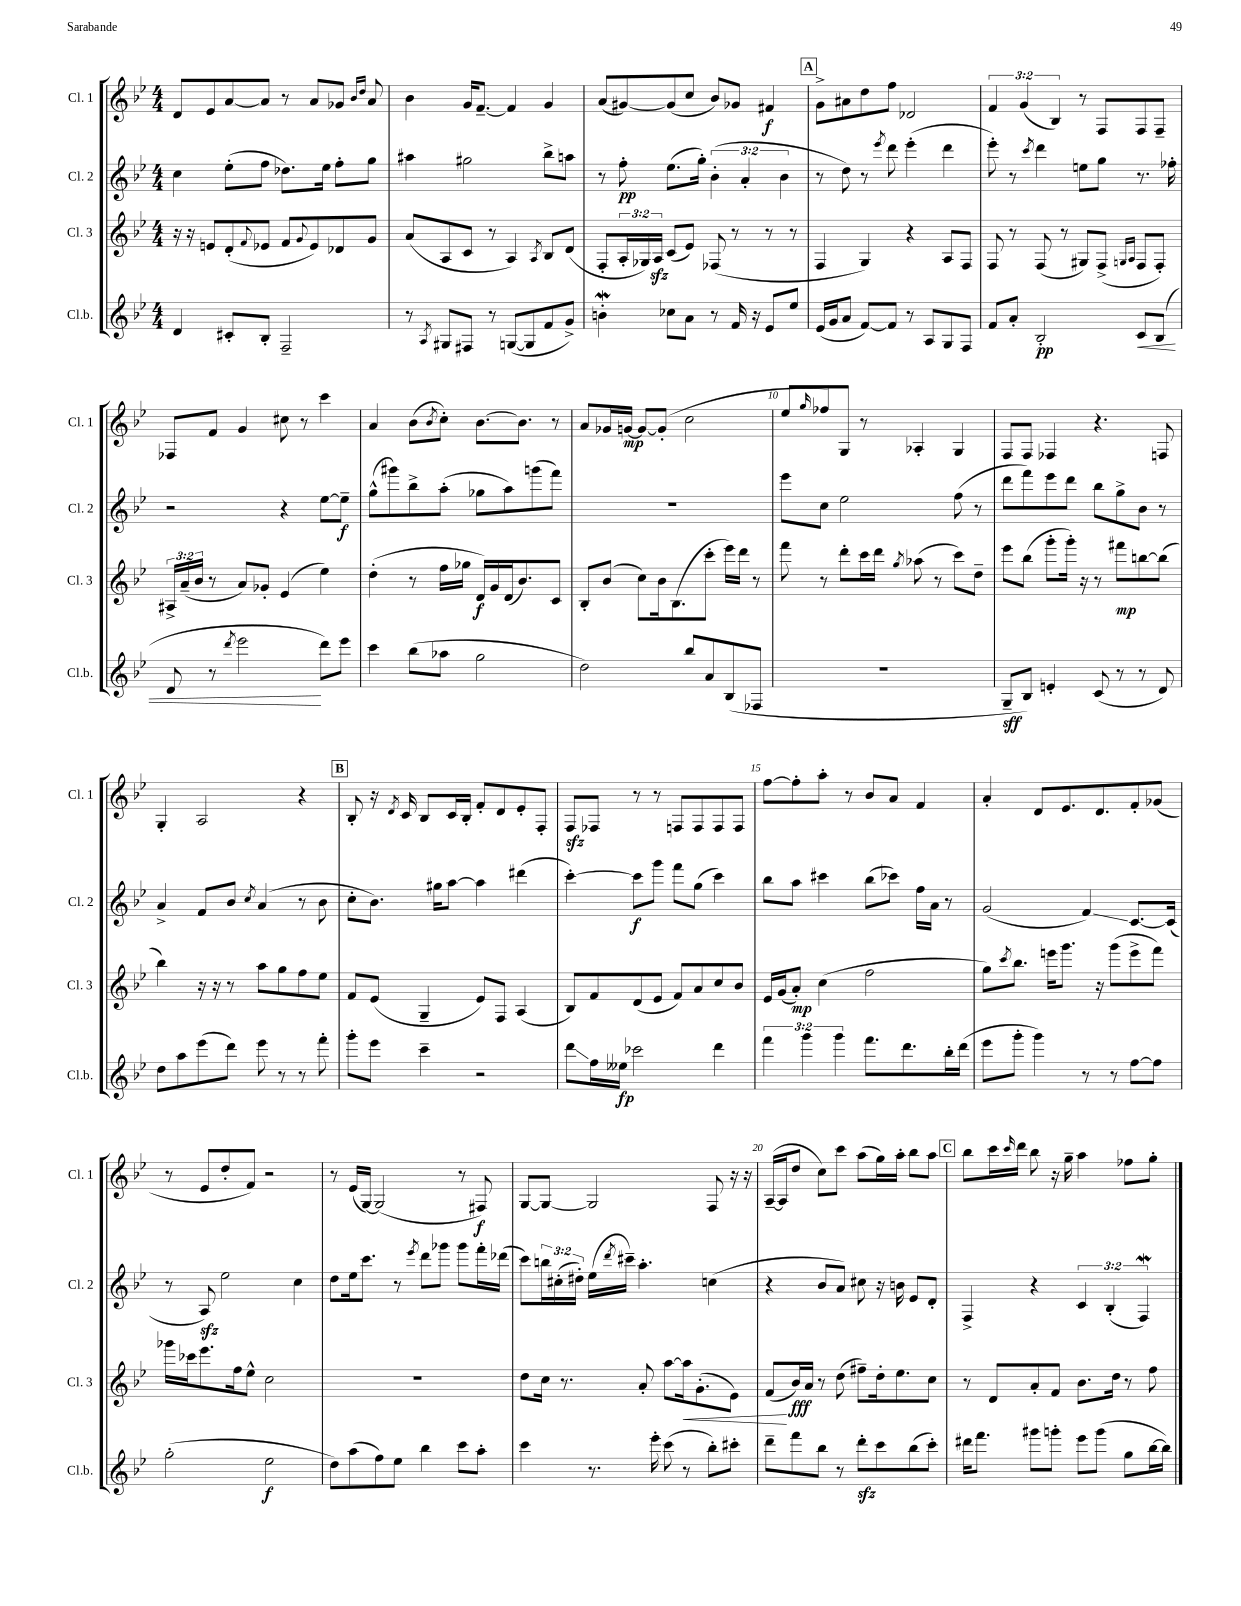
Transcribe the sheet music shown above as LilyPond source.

<<
\new StaffGroup <<
\new Staff = "s0" \with { instrumentName = "Cl. 1" shortInstrumentName = "Cl. 1" } {
    \clef treble \key bes \major \numericTimeSignature \time 4/4 \override Staff.TupletNumber.text = #tuplet-number::calc-fraction-text
    d'8 ees'8 a'8~ a'8 r8 a'8 ges'8 \grace { bes'16 d''16 } a'8 |
    bes'4 g'16 f'8.~-- f'4 g'4 |
    a'8( gis'8~) gis'8( c''8 bes'8) ges'8 fis'4\f |
    \mark \markup { \box "A" } g'8-> ais'8 d''8 f''8 des'2 |
    \tuplet 3/2 { f'4 g'4( bes4) } r8 f8 f8 f8-- |
    fes8 f'8 g'4 cis''8 r8 c'''4 |
    a'4 bes'8( \acciaccatura { bes'8 } c''8-.) bes'8.~ bes'8. r8 |
    a'8 ges'16 g'16~\mp g'8~ g'8-.( c''2 |
    ees''8 \grace { g''16 } fes''8) g8 r8 aes4-. g4 |
    f8 f8 fes4 r4. f8 |
    g4-. a2 r4 |
    \mark \markup { \box "B" } bes8-. r16 \acciaccatura { d'8 } c'16 bes8 c'16 bes16-. f'8-. d'8 ees'8-. f8-. |
    f8\sfz fes8 r8 r8 f8 f8 f8 f8 |
    f''8~ f''8-. a''8-. r8 bes'8 a'8 f'4 |
    a'4-. d'8 ees'8. d'8. f'8-. ges'8( |
    r8 ees'8 d''8-. f'8) r2 |
    r8 ees'16( g16~) g2( r8 fis8\f) |
    g8~ g8~ g2 f8 r16 r16 |
    a16~--( a16 d''8 c''8) c'''8 a''8( g''16) a''16-. bes''8 a''8 |
    \mark \markup { \box "C" } bes''8 c'''16 \grace { c'''16 } d'''16 bes''8 r16 g''16-- a''4 fes''8 g''8-. \bar "|." |
}
\new Staff = "s1" \with { instrumentName = "Cl. 2" shortInstrumentName = "Cl. 2" } {
    \clef treble \key bes \major \numericTimeSignature \time 4/4 \override Staff.TupletNumber.text = #tuplet-number::calc-fraction-text
    c''4 ees''8-.( f''8 des''8.) ees''16 f''8-. g''8 |
    ais''4 gis''2 bes''8-> a''8 |
    r8 f''8-.\pp ees''8.( g''16-.) \tuplet 3/2 { bes'4-.( a'4-. bes'4 } |
    \mark \markup { \box "A" } r8 d''8) r8 \acciaccatura { ees'''8 } d'''8 ees'''4-.( d'''4 |
    ees'''8-.) r8 \acciaccatura { c'''8 } d'''4 e''8 g''8 r8. fes''16-. |
    r2 r4 ees''8~ ees''8--\f |
    g''8-^( gis'''8) bes''8-> a''8-.( ges''8 a''8) g'''8( f'''8) |
    R1 |
    ees'''8 c''8 ees''2 f''8( r8 |
    d'''8 f'''8) ees'''8 d'''8 bes''8 g''8-> bes'8 r8 |
    a'4-> f'8 bes'8 \acciaccatura { c''8 } a'4( r8 bes'8 |
    \mark \markup { \box "B" } c''8-. bes'8.) gis''16 a''8~ a''4 dis'''4( |
    c'''4~-.) c'''8\f g'''8 f'''8 g''8( c'''4) |
    bes''8 a''8 cis'''4 bes''8( ces'''8) f''16 a'16 r8 |
    g'2( f'4\glissando) c'8.~ c'16( |
    r8 a8\sfz) ees''2 c''4 |
    d''8 ees''16 c'''8. r8 \acciaccatura { ees'''8 } d'''8 ges'''8 ges'''8 f'''16-. des'''16( |
    c'''8) \tuplet 3/2 { b''16 cis''16-.( dis''16-.) } ees''16( \acciaccatura { d'''8 } cis'''16--) a''4.-. c''4( |
    r4 bes'8 a'8) cis''8 r16 b'16 ees'8 d'8-. |
    \mark \markup { \box "C" } f4-> r4 \tuplet 3/2 { c'4 bes4-.( f4\mordent) } \bar "|." |
}
\new Staff = "s2" \with { instrumentName = "Cl. 3" shortInstrumentName = "Cl. 3" } {
    \clef treble \key bes \major \numericTimeSignature \time 4/4 \override Staff.TupletNumber.text = #tuplet-number::calc-fraction-text
    r16 r16 e'8 d'8-.( \appoggiatura { f'8 } ees'8 f'8 \appoggiatura { g'8 } ees'8) des'8 g'8 |
    a'8( a8 c'8 r8 a4) \acciaccatura { a8 } bes8 d'8( |
    f8-. \tuplet 3/2 { a16-. ges16) a16\sfz } c'8( ees'8) fes8( r8 r8 r8 |
    \mark \markup { \box "A" } f4 g4) r4 a8 f8 |
    f8 r8 f8( r8 gis8) f8->( \grace { g16 a16 } f8 f8-.) |
    \tuplet 3/2 { ais16-> a'16--( bes'16 } r8 a'8) ges'8-. ees'4( ees''4) |
    d''4-.( r8 f''16 ges''16 d'16\f) g'16 d'16( bes'8.) c'8 |
    bes8-. bes'8( c''8) bes'16 bes8.( c'''8-. ees'''16) d'''16 r8 |
    f'''8 r8 d'''8-. c'''16 d'''16 \acciaccatura { g''8 } aes''8( r8 c'''8) d''8-- |
    ees'''8 bes''8( g'''8-. g'''16-.) r16 r8 fis'''8\mp b''8~ b''8( |
    bes''4) r16 r16 r8 a''8 g''8 f''8 ees''8 |
    \mark \markup { \box "B" } f'8 ees'8( g4-- ees'8) f8 a4( |
    bes8) f'8 d'8( ees'8 f'8) a'8 c''8 bes'8 |
    ees'16 g'16( a'8-.\mp) c''4( f''2 |
    g''8) \acciaccatura { c'''8 } bes''8. e'''16 g'''8. r16 g'''8( e'''8-> f'''8) |
    ges'''16 ces'''16 ees'''8. f''16 ees''8-^ c''2 |
    R1 |
    d''8 c''16 r8. a'8-. a''8~ a''16\< g'8.-.( ees'8) |
    f'8\!( bes'16\fff) a'16 r8 d''8( fis''8--) d''16-. ees''8. c''8 |
    \mark \markup { \box "C" } r8 d'8 a'8-. f'8 bes'8. d''16 r8 f''8 \bar "|." |
}
\new Staff = "s3" \with { instrumentName = "Cl.b." shortInstrumentName = "Cl.b." } {
    \clef treble \key bes \major \numericTimeSignature \time 4/4 \override Staff.TupletNumber.text = #tuplet-number::calc-fraction-text
    d'4 cis'8-. bes8-. f2-- |
    r8 \acciaccatura { a8 } gis8 fis8 r8 g8~( g8 f'8 g'8->) |
    b'4-.\mordent ces''8 a'8 r8 f'16 r16 ees'8 ees''8 |
    \mark \markup { \box "A" } ees'16( g'16 a'8 f'8~) f'8 r8 a8 g8 f8 |
    f'8 a'8-. bes2-.\pp c'8\< bes8( |
    d'8 r8 \acciaccatura { d'''8 } ees'''2\! d'''8) ees'''8 |
    c'''4 bes''8( aes''8 g''2 |
    d''2) bes''8 a'8 bes8( fes8 |
    R1 |
    g8--\sff bes8) e'4-. c'8( r8 r8 d'8) |
    d''8 a''8 ees'''8( d'''8) ees'''8 r8 r8 f'''8-. |
    \mark \markup { \box "B" } g'''8-. ees'''8 c'''4-- r2 |
    d'''8\glissando f''16 eeses''16\fp ces'''2 d'''4 |
    \tuplet 3/2 { f'''4 g'''4 g'''4 } f'''8. d'''8. bes''16-. d'''16( |
    ees'''8 g'''8-. g'''4) r8 r8 f''8~ f''8 |
    g''2-.( ees''2\f |
    d''8) a''8( f''8) ees''8 bes''4 c'''8 a''8-. |
    c'''4 r8. ees'''16-. c'''8( r8 bes''8-.) cis'''8-. |
    d'''8-- f'''8 bes''8 r8 d'''8-.\sfz c'''8 bes''8( c'''8-.) |
    \mark \markup { \box "C" } dis'''16 f'''8. gis'''8 g'''8-. ees'''8 g'''8( g''8 bes''16~ bes''16) \bar "|." |
}
>>
>>
\layout { \context { \Score currentBarNumber = #2 \override BarNumber.break-visibility = ##(#f #t #t) barNumberVisibility = #(every-nth-bar-number-visible 5) } }
